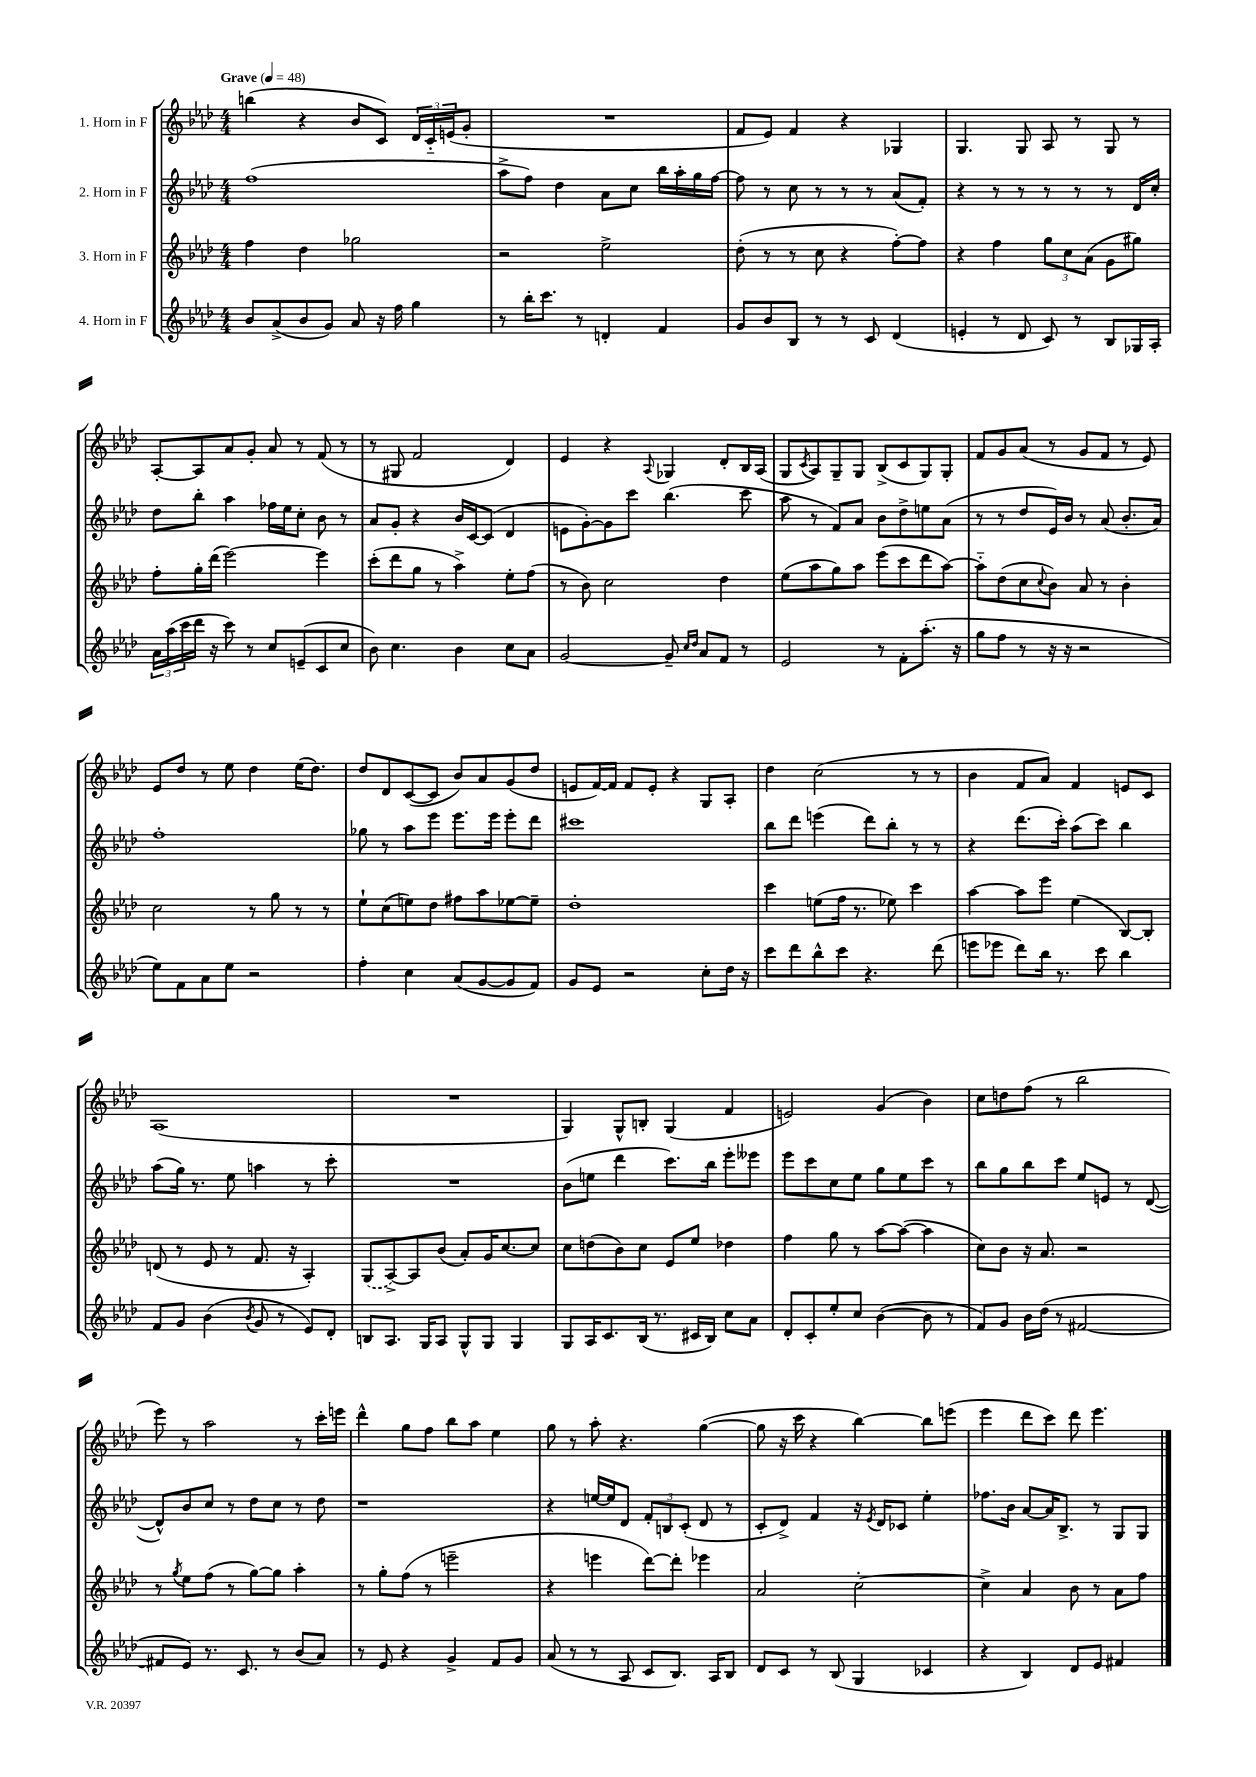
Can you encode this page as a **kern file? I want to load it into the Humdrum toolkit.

**kern	**kern	**kern	**kern
*part4	*part3	*part2	*part1
*staff4	*staff3	*staff2	*staff1
*I"4. Horn in F	*I"3. Horn in F	*I"2. Horn in F	*I"1. Horn in F
*clefG2	*clefG2	*clefG2	*clefG2
*k[b-e-a-d-]	*k[b-e-a-d-]	*k[b-e-a-d-]	*k[b-e-a-d-]
*M4/4	*M4/4	*M4/4	*M4/4
*MM48	*MM48	*MM48	*MM48
=1	=1	=1	=1
!	!	!	!LO:TX:a:B:t=Grave
8b-/L	4ff\	(1ff	(4bbn\
(8a-^/	.	.	.
8b-/	4dd-\	.	4r
8g/J)	.	.	.
8a-/	2gg-X\	.	8b-/L
16r	.	.	8c/J)
16ff\	.	.	.
4gg\	.	.	24d-/LL
.	.	.	24c/
.	.	.	(24en/J
.	.	.	8g'/J
=2	=2	=2	=2
8r	2r	8aa-^\L	1r
16bb-'\KL	.	8ff\J)	.
8.ccc\J	.	.	.
.	.	4dd-\	.
8r	.	.	.
4dn'/	2ee-^\	8a-\L	.
.	.	8cc\J	.
4f/	.	16bb-\LL	.
.	.	16aa-'\	.
.	.	16gg\	.
.	.	[16ff\JJ	.
=3	=3	=3	=3
8g/L	(8dd-'\	8ff\]	8f/L
8b-/	8r	8r	8e-/J)
8B-/J	8r	8cc\	4f/
8r	8cc\	8r	.
8r	4r	8r	4r
8c/	.	8r	.
(4d-/	[8ff'\L)	(8a-/L	4G-X/
.	8ff\J]	8f'/J)	.
=4	=4	=4	=4
4en'/	4r	4r	4.G/
8r	4ff\	8r	.
8d-/	.	8r	8G/
8c/)	12gg\L	8r	8A-/
.	12cc\	.	.
8r	.	8r	8r
.	(12a-\J	.	.
8B-/L	8g\L	8r	8G/
16G-X/L	8gg#X\J)	16d-/LL	8r
16A-'/JJ	.	16cc'/JJ	.
!!LO:LB:g=z
=5	=5	=5	=5
24a-\LL	8ff'\L	8dd-\L	[8A-'/L
(24aa-\	.	.	.
24ccc\	.	.	.
16ddd-\JJ	16gg'\L	8bb-'\J	8A-/]
16r	(16ddd-\JJ	.	.
8ccc\)	[2eee-\)	4aa-\	8a-/
8r	.	.	8g'/J
8cc/L	.	16ff-X\LL	8a-/
.	.	16ee-\J	.
(8en~/	.	8cc'\J	8r
8c/	4eee-\]	8b-\	(8f/
8cc/J	.	8r	8r
=6	=6	=6	=6
8b-\)	(8ccc'\L	8a-/L	8r
4.cc\	8ddd-\	8g'/J	8G#X/
.	8gg\J	4r	2f/
.	8r	.	.
4b-\	4aa-^\)	16b-/LL	.
.	.	[16c/J	.
.	.	(8c/J]	.
8cc\L	8ee-'\L	4d-/	4d-/)
8a-\J	(8ff\J	.	.
=7	=7	=7	=7
[2g/	8r	8en\L	4e-/
.	8b-\)	[8g'\)	.
.	2cc\	8g\]	4r
.	.	8ccc\J	.
.	.	.	8qqA-/
8g~/]	.	(4.bb-\	4G-X/
16qqcc/LL	.	.	.
16qqdd-/JJ	.	.	.
8a-/L	.	.	.
8f/J	4dd-\	.	8d-'/L
8r	.	8ccc\	16B-/L
.	.	.	(16A-/JJ
=8	=8	=8	=8
2e-/	(8ee-\L	8aa-\	8G/L
.	.	.	8qc/
.	8aa-\	8r	8A-/)
.	8gg\)	8f/L)	8G~/
.	8aa-\J	8a-/J	8G/J
8r	(8eee-\L	8b-\L	(8B-^/L
8f'\L	8ccc\	8dd-^\	8c/
(8.aa-'\J	8ddd-\	8een\	8G/)
.	[8aa-\J)	(8a-\J	8G'/J
16r	.	.	.
=9	=9	=9	=9
8gg\L	8aa-\L]	8r	8f/L
8ff\J	(8dd-\	8r	8g/
8r	8cc\	8dd-/L	(8a-/J
.	8qqcc/	.	.
16r	8b-\J)	16e-/L)	8r
16r	.	16b-/JJ	.
2r	8a-/	8r	8g/L
.	8r	(8a-/	8f/J
.	4b-'\	8.b-'/L	8r
.	.	.	8e-/)
.	.	16a-/Jk)	.
!!LO:LB:g=z
=10	=10	=10	=10
8ee-\L)	2cc\	1ff'	8e-/L
8f\	.	.	8dd-/J
8a-\	.	.	8r
8ee-\J	.	.	8ee-\
2r	8r	.	4dd-\
.	8gg\	.	.
.	8r	.	(16ee-\KL
.	.	.	8.dd-\J)
.	8r	.	.
=11	=11	=11	=11
4ff'\	8ee-`\L	8gg-X\	8dd-/L
.	(8cc\	8r	8d-/
4cc\	8een\)	8aa-\L	([8c/
.	8dd-\J	8eee-\J	8c/J]
(8a-/L	8ff#X\L	8.eee-\L	8b-/L)
[8g/	8aa-\	.	8a-/
.	.	16eee-\Jk	.
8g/]	[8ee-X\	8eee-'\L	(8g/
8f/J)	8ee-~\J]	8ddd-\J	8dd-/J
=12	=12	=12	=12
8g/L	1dd-'	1ccc#X	8en/L
8e-/J	.	.	[16f/L)
.	.	.	16f/JJ]
2r	.	.	8f/L
.	.	.	8e'/J
.	.	.	4r
8cc'\L	.	.	8G/L
16dd-\Jk	.	.	8A-'/J
16r	.	.	.
=13	=13	=13	=13
8ccc\L	4ccc\	8bb-\L	4dd-\
8ddd-\	.	8ddd-\J	.
8bb-^^\	(8een\L	(4eeen\	(2cc\
8ccc\J	16ff\Jk	.	.
.	8.r	.	.
4.r	.	8ddd-\L)	.
.	8ee-X\)	8bb-'\J	.
.	4ccc\	8r	8r
(8ddd-\	.	8r	8r
=14	=14	=14	=14
8eeen\L	[4aa-\	4r	4b-\
8eee-X\J	.	.	.
8ddd-\L)	8aa-\L]	(8.ddd-\L	8f/L
16bb-\Jk	8eee-\J	.	8a-/J)
8.r	.	16ccc'\Jk)	.
.	(4ee-\	(8aa-\L	4f/
8ccc\	.	8ccc\J)	.
4bb-\	[8B-/L)	4bb-\	8en/L
.	8B-'/J]	.	8c/J
!!LO:LB:g=z
=15	=15	=15	=15
8f/L	(8dn/	(8aa-\L	(1A-
8g/J	8r	16gg\Jk)	.
.	.	8.r	.
(4b-\	8e-/	.	.
.	8r	8ee-\	.
8qb-/	.	.	.
8g/	8.f/	4aan\	.
8r	.	.	.
.	16r	.	.
8e-/L)	4A-'/)	8r	.
8d-'/J	.	8ccc'\	.
=16	=16	=16	=16
8Bn/L	(8G/L	1r	1r
8.A-/J	[8A-^/)	.	.
.	8A-/]	.	.
16G/KL	.	.	.
8A-/J	(8b-/J	.	.
8G^^/L	8a-'/L)	.	.
8G/J	16g/K	.	.
.	[8.cc/	.	.
4G/	.	.	.
.	8cc/J]	.	.
=17	=17	=17	=17
8G/L	8cc\L	(8b-\L	4G/)
16A-/K	(8ddn\	8een\J	.
8.c/	.	.	.
.	8b-\)	4ddd-\	8G^^/L
(16B-/Jk	8cc\J	.	8Bn'/J
8.r	.	.	.
.	8e-/L	8.ccc\L)	(4G/
16c#X/LL	8ee-/J	.	.
16B-/JJ)	.	16bb-\Jk	.
8cc\L	4dd-X\	8eee-'\L	4f/
8a-\J	.	8eee--X\J	.
=18	=18	=18	=18
8d-'/L	4ff\	8eee-\L	2en/)
8c'/	.	8ccc\	.
8ee-'/	8gg\	8cc\	.
8cc/J	8r	8ee-\J	.
([4b-\	[8aa-\L	8gg\L	(4g/
.	(8aa-\J_	8ee-\	.
8b-\]	4aa-\]	8ccc\J	4b-\)
8r	.	8r	.
=19	=19	=19	=19
8f/L)	8cc\L)	8bb-\L	8cc\L
8g/J	8b-\J	8gg\	8ddn\
16b-\LL	16r	8bb-\	(8ff\J
(16dd-\JJ	8.a-/	.	.
8r	.	8ccc\J	8r
[2f#X/	2r	8ee-/L	2bb-\
.	.	8en/J	.
.	.	8r	.
.	.	([8d-/	.
!!LO:LB:g=z
=20	=20	=20	=20
8f#X/L]	8r	8d-^^/L])	8eee-\)
.	8qgg/	.	.
8e-/J)	8ee-\L	8b-/	8r
8.r	(8ff\J	8cc/J	2aa-\
.	8r	8r	.
8.c/	.	.	.
.	[8gg\L)	8dd-\L	.
8r	8gg\J]	8cc\J	.
(8b-/L	4aa-'\	8r	8r
8a-/J)	.	8dd-\	16ccc'\LL
.	.	.	16eeen\JJ
=21	=21	=21	=21
8r	8r	1r	4ddd-^^\
8e-/	8gg'\L	.	.
4r	(8ff\J	.	8gg\L
.	8r	.	8ff\J
4g^/	2eeen~\	.	8bb-\L
.	.	.	8aa-\J
8f/L	.	.	4ee-\
8g/J	.	.	.
=22	=22	=22	=22
(8a-/	4r	4r	8gg\
8r	.	.	8r
8r	4eeen\	[16een/LL	8aa-'\
.	.	16ee/J]	.
8A-/	.	8d-/J	4.r
8c/L	[8ddd-\L)	12f'/L	.
.	.	12Bn/	.
8.B-/J)	8ddd-'\J]	.	.
.	.	(12c'/J	.
.	4eee-X\	8d-/	([4gg\
16A-/KL	.	.	.
8B-/J	.	8r	.
=23	=23	=23	=23
8d-/L	2a-/	8c'/L	8gg\]
8c/J	.	8d-^/J)	16r
.	.	.	16ccc\
8r	.	4f/	4r
(8B-/	.	.	.
4G/	[2cc'\	16r	[4bb-\)
.	.	8qe-/	.
.	.	16d-/KL	.
.	.	8c-X/J	.
4c-X/	.	4ee-'\	8bb-\L]
.	.	.	(8eeen\J
=24	=24	=24	=24
4r	4cc^\]	8.ff-X\L	4eee-\
.	.	16b-\Jk	.
4B-/)	4a-/	[8a-/L	8ddd-\L
.	.	16a-/K]	8ccc\J)
.	.	8.B-^/J	.
8d-/L	8b-\	.	8ddd-\
8e-/J	8r	8r	4.eee-\
4f#X/	8a-\L	8G/L	.
.	8ff\J	8G/J	.
==	==	==	==
*-	*-	*-	*-
